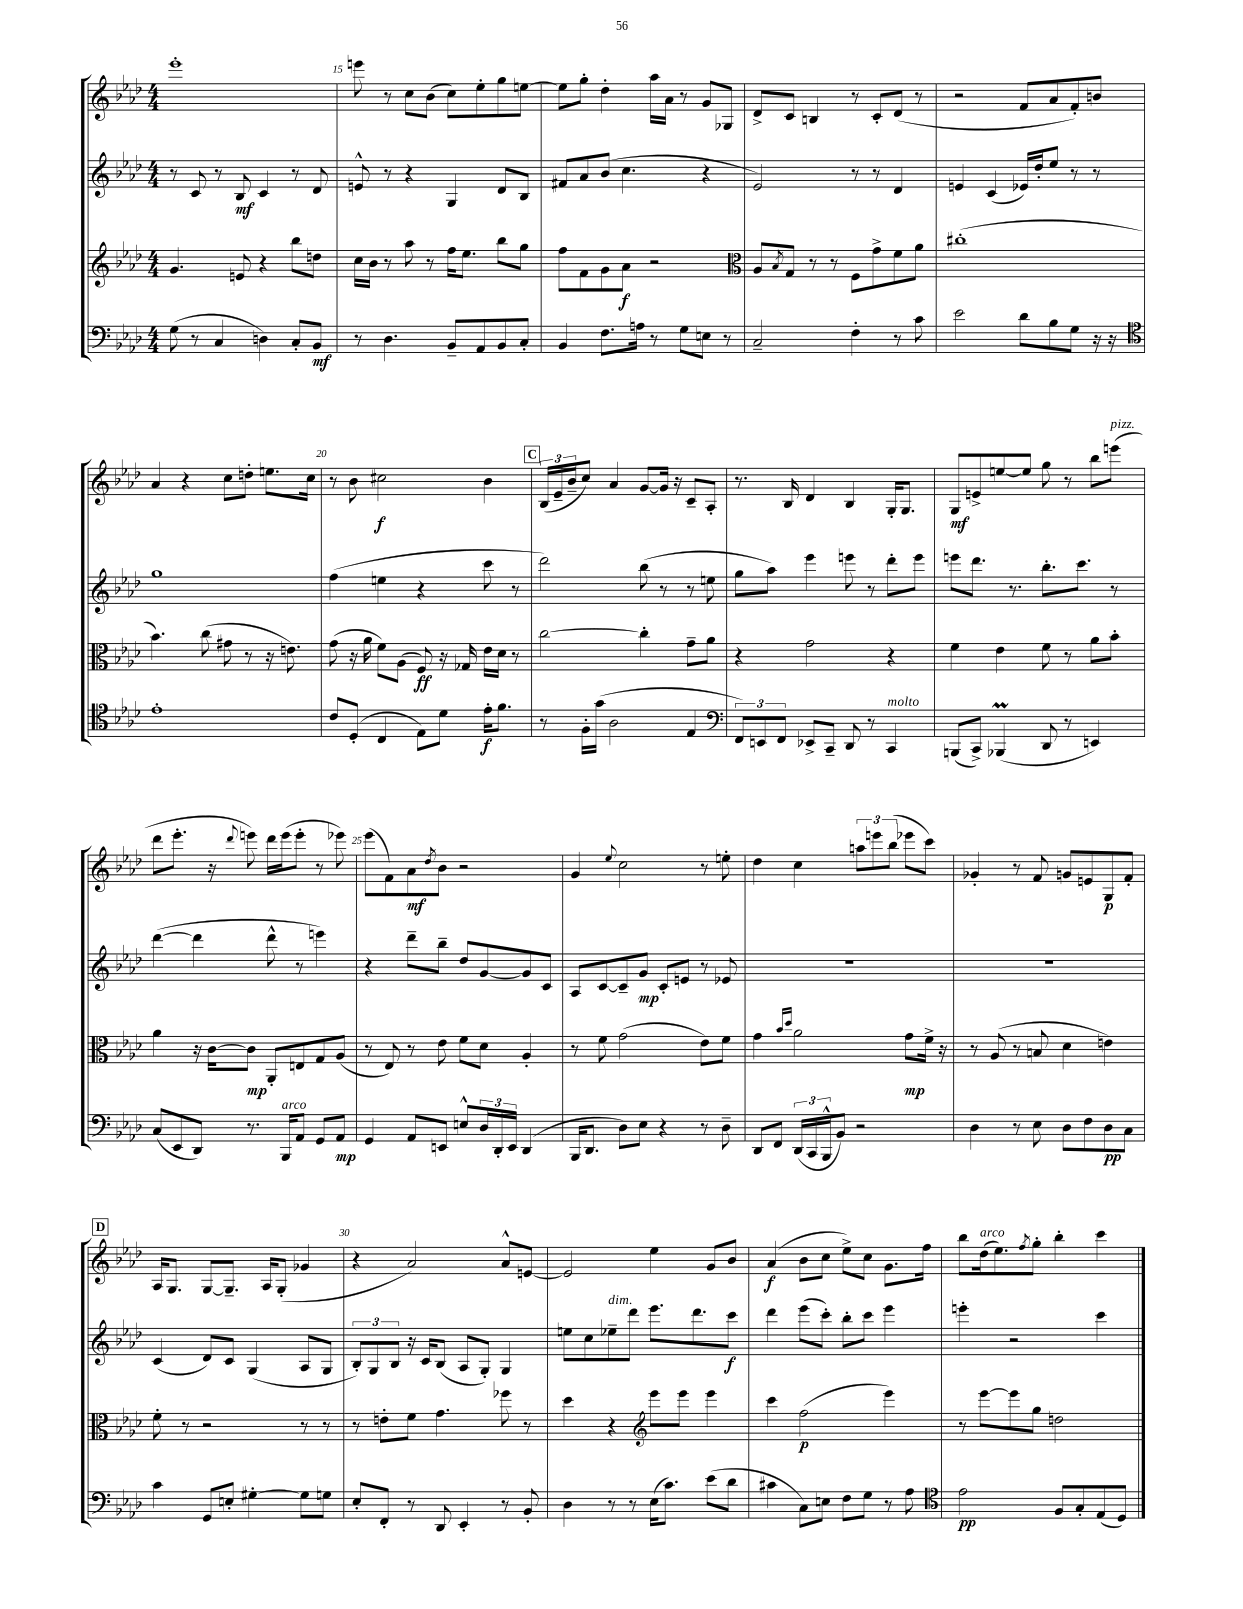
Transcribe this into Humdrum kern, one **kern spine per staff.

**kern	**dynam	**kern	**dynam	**kern	**dynam	**kern	**dynam
*part4	*part4	*part3	*part3	*part2	*part2	*part1	*part1
*staff4	*staff4	*staff3	*staff3	*staff2	*staff2	*staff1	*staff1
*clefF4	*	*clefG2	*	*clefG2	*	*clefG2	*
*k[b-e-a-d-]	*	*k[b-e-a-d-]	*	*k[b-e-a-d-]	*	*k[b-e-a-d-]	*
*M4/4	*	*M4/4	*	*M4/4	*	*M4/4	*
=14	=14	=14	=14	=14	=14	=14	=14
(8G\	.	4.g/	.	8r	.	1eee-'	.
8r	.	.	.	8c/	.	.	.
4C/	.	.	.	8r	.	.	.
.	.	8en/	.	8B-/	mf	.	.
4Dn\)	.	4r	.	4c/	.	.	.
8C'/L	.	8bb-\L	.	8r	.	.	.
8BB-/J	mf	8ddn\J	.	8d-/	.	.	.
=15	=15	=15	=15	=15	=15	=15	=15
8r	.	16cc\LL	.	8en^^/	.	8eeen\	.
.	.	16b-\JJ	.	.	.	.	.
4.D-\	.	8r	.	8r	.	8r	.
.	.	8aa-\	.	4r	.	8cc\L	.
.	.	8r	.	.	.	(8b-\J	.
8BB-~/L	.	16ff\KL	.	4G/	.	8cc\L)	.
.	.	8.ee-\J	.	.	.	.	.
8AA-/	.	.	.	.	.	8ee-'\	.
8BB-/	.	8bb-\L	.	8d-/L	.	8gg\	.
8C'/J	.	8gg\J	.	8B-/J	.	[8een\J	.
=16	=16	=16	=16	=16	=16	=16	=16
4BB-/	.	8ff\L	.	8f#X/L	.	8ee\L]	.
.	.	8f\	.	8a-/	.	8gg'\J	.
8.F\L	.	8g\	.	(8b-/J	.	4dd-'\	.
.	.	8a-\J	f	4.cc\	.	.	.
16An\Jk	.	.	.	.	.	.	.
8r	.	2r	.	.	.	16aa-\LL	.
.	.	.	.	.	.	16a-\JJ	.
8G\L	.	.	.	.	.	8r	.
8En\J	.	.	.	4r	.	8g/L	.
8r	.	.	.	.	.	8G-X/J	.
=17	=17	=17	=17	=17	=17	=17	=17
*	*	*clefC3	*	*	*	*	*
2C~/	.	8A-/L	.	2e-/)	.	8d-^/L	.
.	.	8qB-/	.	.	.	.	.
.	.	8G/J	.	.	.	8c/J	.
.	.	8r	.	.	.	4Bn/	.
.	.	8r	.	.	.	.	.
4F'\	.	8F\L	.	8r	.	8r	.
.	.	8g^\	.	8r	.	8c'/L	.
8r	.	8f\	.	4d-/	.	(8d-/J	.
8c\	.	8a-\J	.	.	.	8r	.
=18	=18	=18	=18	=18	=18	=18	=18
2e-\	.	(1cc#X'	.	4en/	.	2r	.
.	.	.	.	(4c/	.	.	.
8d-\L	.	.	.	16e-X/LL)	.	8f/L	.
.	.	.	.	16dd-'/J	.	.	.
8B-\	.	.	.	8ee-/J	.	8a-/	.
8G\J	.	.	.	8r	.	8f'/)	.
16r	.	.	.	8r	.	8bn/J	.
16r	.	.	.	.	.	.	.
!!LO:LB:g=z
=19	=19	=19	=19	=19	=19	=19	=19
*clefC4	*	*	*	*	*	*	*
1e-'	.	4.b-\)	.	1gg	.	4a-/	.
.	.	.	.	.	.	4r	.
.	.	(8cc\	.	.	.	.	.
.	.	8g#X\	.	.	.	8cc\L	.
.	.	8r	.	.	.	8ddn'\J	.
.	.	16r	.	.	.	8.een\L	.
.	.	8.en\)	.	.	.	.	.
.	.	.	.	.	.	16cc\Jk	.
=20	=20	=20	=20	=20	=20	=20	=20
8c/L	.	(8g\	.	(4ff\	.	8r	.
(8D-'/J	.	16r	.	.	.	8b-\	.
.	.	16a-\	.	.	.	.	.
4C/	.	8f\L)	.	4een\	.	2cc#X\	f
.	.	(8A-\J	.	.	.	.	.
8E-\L)	.	8F/)	ff	4r	.	.	.
8d-\J	.	16r	.	.	.	.	.
.	.	16G-X/	.	.	.	.	.
16e-'\KL	f	16e-\LL	.	8ccc\	.	4b-\	.
8.f\J	.	16d-\JJ	.	.	.	.	.
.	.	8r	.	8r	.	.	.
!!LO:REH:place=s1:t=C
=21	=21	=21	=21	=21	=21	=21	=21
8r	.	[2cc\	.	2ddd-\)	.	(24B-/LL	.
.	.	.	.	.	.	24e-~/	.
.	.	.	.	.	.	24b-~/J	.
16F'\LL	.	.	.	.	.	8cc/J)	.
(16g\JJ	.	.	.	.	.	.	.
2A-\	.	.	.	.	.	4a-/	.
.	.	4cc'\]	.	(8bb-\	.	[8g/L	.
.	.	.	.	8r	.	16g/Jk]	.
.	.	.	.	.	.	16r	.
4E-/	.	8g~\L	.	8r	.	8c~/L	.
.	.	8a-\J	.	8een\	.	8A-'/J	.
=22	=22	=22	=22	=22	=22	=22	=22
*clefF4	*	*	*	*	*	*	*
12FF/L)	.	4r	.	8gg\L	.	8.r	.
12EEn/	.	.	.	.	.	.	.
.	.	.	.	8aa-\J)	.	.	.
12FF/J	.	.	.	.	.	.	.
.	.	.	.	.	.	16B-/	.
8EE-X^/L	.	2g\	.	4eee-\	.	4d-/	.
8CC~/J	.	.	.	.	.	.	.
8DD-/	.	.	.	8eeen\	.	4B-/	.
8r	.	.	.	8r	.	.	.
!LO:TX:a:i:t=molto	!	!	!	!	!	!	!
4CC/	.	4r	.	8ddd-'\L	.	16G'/KL	.
.	.	.	.	.	.	8.G/J	.
.	.	.	.	8eee\J	.	.	.
=23	=23	=23	=23	=23	=23	=23	=23
(8BBBn/L	.	4f\	.	8eeen\L	.	8G/L	mf
8CC^/J)	.	.	.	8.ddd-\J	.	8en^/	.
(4BBB-XM/	.	4e-\	.	.	.	[8een/	.
.	.	.	.	8.r	.	.	.
.	.	.	.	.	.	8ee/J]	.
8DD-/	.	8f\	.	8.bb-'\L	.	8gg\	.
8r	.	8r	.	.	.	8r	.
.	.	.	.	8.ccc\J	.	.	.
4EEn/)	.	8a-\L	.	.	.	8bb-\L	.
!	!	!	!	!	!	!LO:TX:a:i:t=pizz.	!
.	.	8b-'\J	.	8r	.	(8eeen\J	.
!!LO:LB:g=z
=24	=24	=24	=24	=24	=24	=24	=24
(8C/L	.	4a-\	.	([4ddd-\	.	8ddd-\L	.
8EE-/	.	.	.	.	.	8.eee-'\J	.
8DD-/J)	.	16r	.	4ddd-\]	.	.	.
.	.	[16c\KL	.	.	.	16r	.
.	.	.	.	.	.	8qqddd-/	.
8.r	.	8c\J]	mp	.	.	8eeen\)	.
.	.	8AA-'/L	.	8ddd-^^\	.	16ddd-\LL	.
!LO:TX:a:i:t=arco	!	!	!	!	!	!	!
16BBB-/KL	.	.	.	.	.	(16eee\J	.
8AA-/J	.	8En/	.	8r	.	8eee'\J	.
8GG/L	.	8G/	.	4eeen\)	.	8r	.
8AA-/J	mp	(8A-/J	.	.	.	8eee-X\)	.
=25	=25	=25	=25	=25	=25	=25	=25
4GG/	.	8r	.	4r	.	(8eee-\L	.
.	.	8E-/)	.	.	.	8f\)	.
8AA-/L	.	8r	.	8ddd-~\L	.	8a-\	mf
.	.	.	.	.	.	8qdd-/	.
8EEn/J	.	8e-\	.	8bb-~\J	.	8b-\J	.
8En^^/L	.	8f\L	.	8dd-/L	.	2r	.
24D-/L	.	8d-\J	.	[8g/	.	.	.
24DD-'/	.	.	.	.	.	.	.
24EE/JJ	.	.	.	.	.	.	.
(4DD-/	.	4A-'/	.	8g/]	.	.	.
.	.	.	.	8c/J	.	.	.
=26	=26	=26	=26	=26	=26	=26	=26
16BBB-/KL	.	8r	.	8A-/L	.	4g/	.
8.DD-/J	.	.	.	.	.	.	.
.	.	8f\	.	[8c/	.	.	.
.	.	.	.	.	.	8qqee-/	.
8D-\L)	.	(2g\	.	8c~/]	.	2cc\	.
8E-\J	.	.	.	8g/J	mp	.	.
4r	.	.	.	8c'/L	.	.	.
.	.	.	.	8en/J	.	.	.
8r	.	8e-\L)	.	8r	.	8r	.
8D-~\	.	8f\J	.	8e-X/	.	8een'\	.
=27	=27	=27	=27	=27	=27	=27	=27
8DD-/L	.	4g\	.	1r	.	4dd-\	.
8FF/J	.	.	.	.	.	.	.
.	.	16qqb-/LL	.	.	.	.	.
.	.	16qqdd-/JJ	.	.	.	.	.
(24DD-/LL	.	2a-\	.	.	.	4cc\	.
24CC/	.	.	.	.	.	.	.
24BBB-^^/J	.	.	.	.	.	.	.
8BB-/J)	.	.	.	.	.	.	.
2r	.	.	.	.	.	12aan\L	.
.	.	.	.	.	.	12eeen\	.
.	.	.	.	.	.	(12bb-\J	.
.	.	8g\L	mp	.	.	8eee-X\L	.
.	.	16f^\Jk	.	.	.	8ccc\J)	.
.	.	16r	.	.	.	.	.
=28	=28	=28	=28	=28	=28	=28	=28
4D-\	.	8r	.	1r	.	4g-X'/	.
.	.	(8A-/	.	.	.	.	.
8r	.	8r	.	.	.	8r	.
8E-\	.	8Bn/	.	.	.	8f/	.
8D-\L	.	4d-\	.	.	.	8gn/L	.
8F\	.	.	.	.	.	8en/	.
8D-\	pp	4en\)	.	.	.	8G/	p
8C\J	.	.	.	.	.	8f'/J	.
!!LO:LB:g=z
!!LO:REH:place=s1:t=D
=29	=29	=29	=29	=29	=29	=29	=29
4c\	.	8f'\	.	(4c/	.	16A-/KL	.
.	.	.	.	.	.	8.G/J	.
.	.	8r	.	.	.	.	.
8GG/L	.	2r	.	8d-/L)	.	[8G/L	.
8En'/J	.	.	.	8c/J	.	8.G~/J]	.
[4G#X'\	.	.	.	(4G/	.	.	.
.	.	.	.	.	.	16A-/KL	.
.	.	.	.	.	.	(8G'/J	.
8G#\L]	.	8r	.	8A-/L	.	4g-X/	.
8Gn\J	.	8r	.	8G/J	.	.	.
=30	=30	=30	=30	=30	=30	=30	=30
8E-'/L	.	8r	.	12B-'/L)	.	4r	.
.	.	.	.	12G/	.	.	.
8FF'/J	.	8en'\L	.	.	.	.	.
.	.	.	.	12B-/J	.	.	.
8r	.	8f\J	.	16r	.	2a-/)	.
.	.	.	.	16c/KL	.	.	.
8DD-/	.	4.g\	.	(8B-/J	.	.	.
4EE-'/	.	.	.	8A-/L	.	.	.
.	.	.	.	8G'/J)	.	.	.
8r	.	8ff-X\	.	4G/	.	8a-^^/L	.
8BB-'/	.	8r	.	.	.	[8en/J	.
=31	=31	=31	=31	=31	=31	=31	=31
4D-\	.	4dd-\	.	8een\L	.	2e/]	.
.	.	.	.	8cc\	.	.	.
!	!	!	!	!LO:TX:a:i:t=dim.	!	!	!
8r	.	4r	.	8ee-X~\	.	.	.
8r	.	.	.	8ddd-\J	.	.	.
*	*	*clefG2	*	*	*	*	*
(16E-\KL	.	8eee-\L	.	8.eee-\L	.	4ee-\	.
8.c\J)	.	.	.	.	.	.	.
.	.	8eee-\J	.	.	.	.	.
.	.	.	.	8.ddd-\	.	.	.
(8e-\L	.	4eee-\	.	.	.	8g/L	.
8d-\J	.	.	.	8ccc\J	f	8b-/J	.
=32	=32	=32	=32	=32	=32	=32	=32
4c#X\	.	4ccc\	.	4ddd-\	.	(4a-/	f
8C\L)	.	(2ff\	p	(8eee-\L	.	8b-\L	.
8En\J	.	.	.	8ccc'\J)	.	8cc\J	.
8F\L	.	.	.	8bb-'\L	.	8ee-^\L)	.
8G\J	.	.	.	8ccc\J	.	8cc\J	.
8r	.	4eee-\)	.	4eee-\	.	8.g\L	.
8A-\	.	.	.	.	.	.	.
.	.	.	.	.	.	16ff\Jk	.
=33	=33	=33	=33	=33	=33	=33	=33
*clefC4	*	*	*	*	*	*	*
2e-\	pp	8r	.	4eeen'\	.	8bb-\L	.
!	!	!	!	!	!	!LO:TX:a:i:t=arco	!
.	.	[8eee-\L	.	.	.	(16dd-\k	.
.	.	.	.	.	.	8.ee-\)	.
.	.	8eee-\]	.	2r	.	.	.
.	.	.	.	.	.	8qff/	.
.	.	8gg\J	.	.	.	8gg'\J	.
8F/L	.	2ddn\	.	.	.	4bb-'\	.
8G'/	.	.	.	.	.	.	.
(8E-/	.	.	.	4ccc\	.	4ccc\	.
8D-/J)	.	.	.	.	.	.	.
==	==	==	==	==	==	==	==
*-	*-	*-	*-	*-	*-	*-	*-
